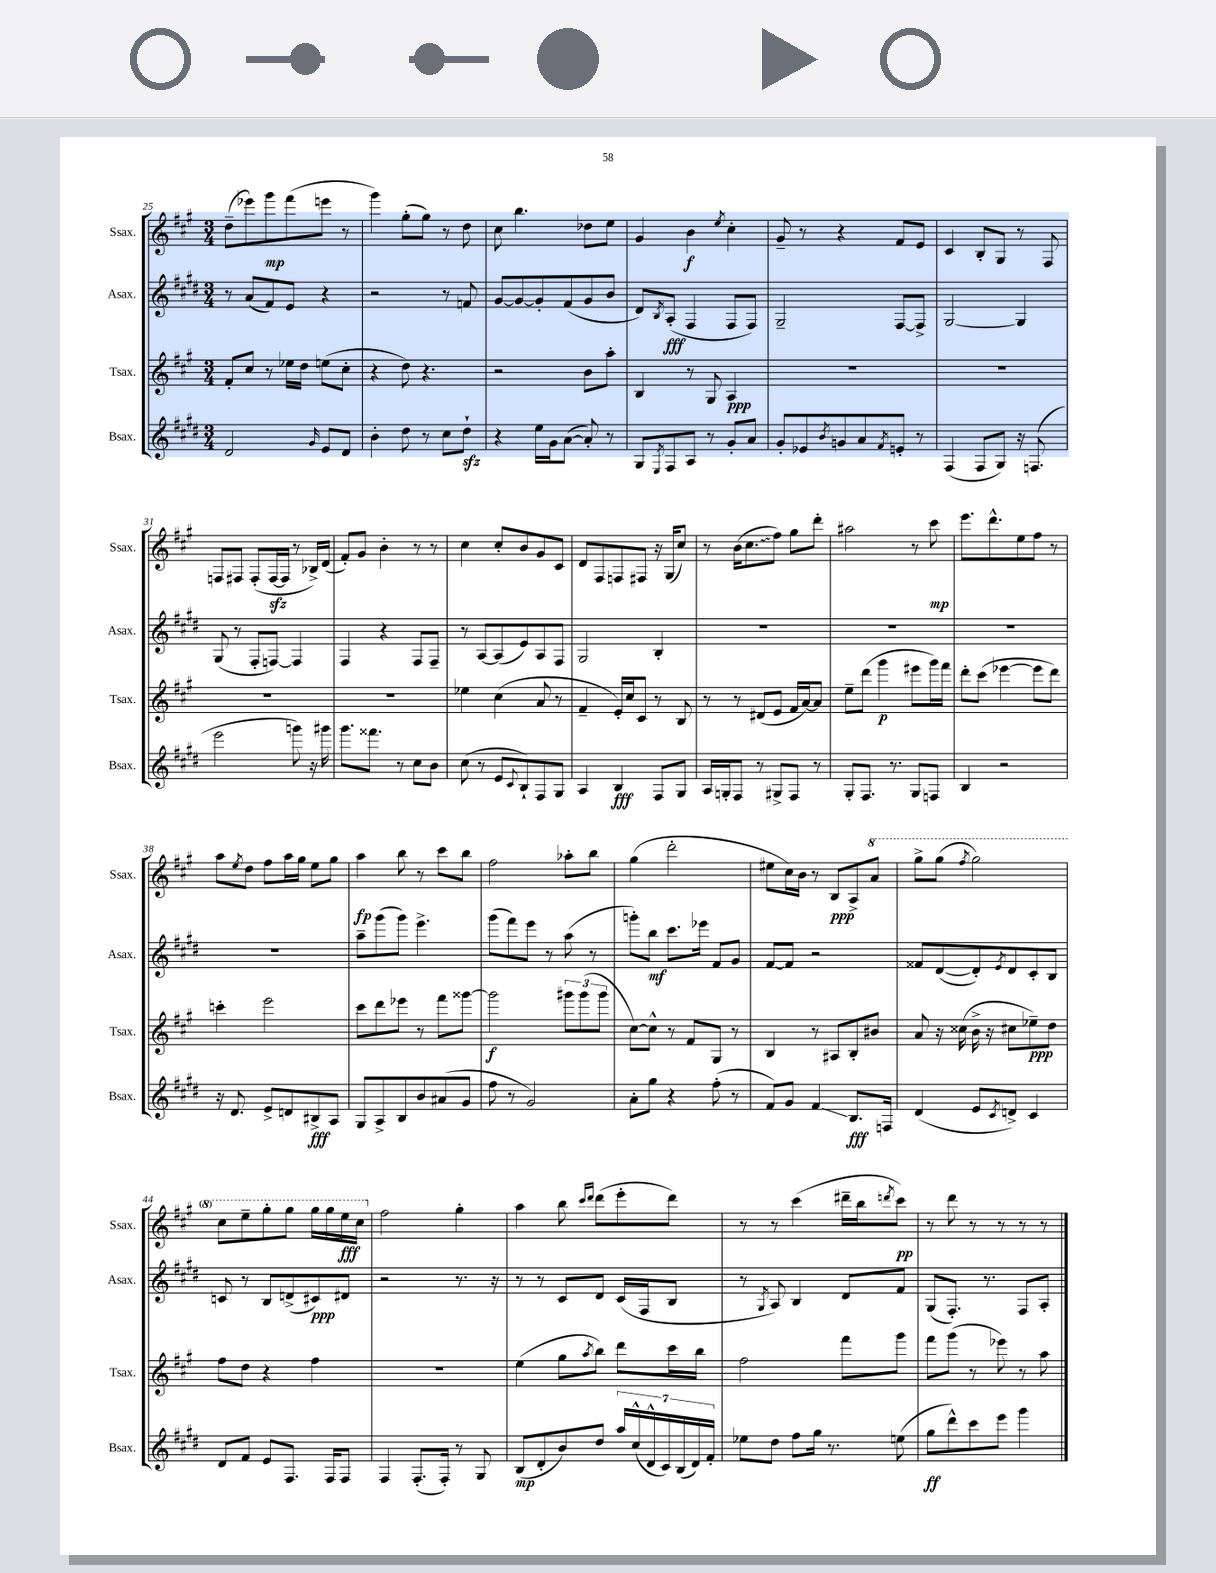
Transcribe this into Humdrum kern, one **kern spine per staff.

**kern	**kern	**kern	**kern
*staff4	*staff3	*staff2	*staff1
*clefG2	*clefG2	*clefG2	*clefG2
*k[f#c#g#d#]	*k[f#c#g#]	*k[f#c#g#d#]	*k[f#c#g#]
*M3/4	*M3/4	*M3/4	*M3/4
2d#	8f#'	8r	(8dd~
.	8cc#	(8a	8eee-)
.	8r	8f#)	8ggg#
.	16ee-	8e	(8fff#
.	16dd	.	.
16qqg#	.	.	.
8e	(8ee	4r	8eee
8d#	8cc#'	.	8r
=	=	=	=
4b'	4r	2r	4ggg#)
8dd#	8dd)	.	(8gg#'
8r	4.r	.	8gg#)
8cc#	.	8r	8r
8dd#`	.	8f	8dd
=	=	=	=
4r	2r	[8g#	8cc#
.	.	8g#_	4.bb
16ee	.	8g#']	.
16g#	.	.	.
([8a	.	(8f#	.
8a'])	8b	8g#	8dd-
8r	8aa'	8b	8ee
=	=	=	=
8G#	4B	8d#)	4g#
8qE	.	8qB	.
8F#	.	(8A'	.
8A	8r	4F#	4b
8r	8G#	.	.
.	.	.	8qee
8g#'	4A	8F#	4cc#'
8a	.	8F#)	.
=	=	=	=
8g#'	2.r	2G#~	8g#~
8e-	.	.	8r
8qb	.	.	.
8g	.	.	4r
8a	.	.	.
8qf#	.	.	.
8e'	.	[8F#	8f#
8r	.	8F#^]	8e
=	=	=	=
(4F#	2.r	[2G#	4c#
8F#	.	.	8B'
8G#)	.	.	8G#
16r	.	4G#]	8r
(8.F	.	.	.
.	.	.	8F#
=	=	=	=
2eee	2.r	(8G#	8F
.	.	8r	8F#
.	.	8F#'	(8F#'
.	.	[8F)	[16F#
.	.	.	16F#]
8ggg)	.	4F]	8r
16r	.	.	16B-^)
16ggg#	.	.	(16d
=	=	=	=
8.ggg#	2.r	4F#	8f#')
.	.	.	8g#
8.fff##	.	.	.
.	.	4r	4b'
8r	.	.	.
8cc#	.	8F#	8r
8b	.	8F#~	8r
=	=	=	=
(8cc#	4ee-	8r	4cc#
8r	.	[8A	.
8e	(4cc#	(8A]	8cc#'
8qqc#	.	.	.
8B`)	.	8e)	8b
8F#	8a	8A	8g#
8G#	8r	8F#	8c#
=	=	=	=
4A	4f#~	2G#	8d
.	.	.	8F#
4B	16e')	.	8F
.	16cc#	.	.
.	8c#	.	8F#
8F#	8r	4B'	16r
.	.	.	(16G#
8G#	8B	.	8cc#)
=	=	=	=
16A	8r	2.r	8r
16G'	.	.	.
8F#	8r	.	(16b
.	.	.	8.cc#
8r	(8d#	.	.
8G#^	8e	.	8ff#)
8F#	16f#	.	8gg#
.	[16a)	.	.
8r	8a]	.	8ddd'
=	=	=	=
8G#'	8ee~	2.r	2aa#
8.F#	(8ddd	.	.
.	4ggg#	.	.
8.r	.	.	.
8G#	8eee#	.	8r
8F	16ggg#)	.	8ccc#
.	16fff#	.	.
=	=	=	=
4B	8ddd'	2.r	8.eee
.	(8ccc#	.	.
.	.	.	8.ddd^^
2r	[4eee-	.	.
.	.	.	8ee
.	8eee-]	.	8ff#
.	8ddd)	.	8r
=	=	=	=
16r	4ccc'	2.r	8aa
8.d#	.	.	.
.	.	.	8qee
.	.	.	8dd
8e^	2eee	.	8ff#
8d	.	.	16aa
.	.	.	16gg#
8B#^	.	.	8ee
8A	.	.	8gg#
=	=	=	=
8G#	8ccc#	8aa~	4aa
8A^	8ddd	(8ggg#	.
8B	8eee-	8ggg#)	8bb
8b	8r	4.eee^	8r
(8a#	8fff#	.	8ccc#
8g#	[8ggg##	.	8bb
=	=	=	=
8ff#	2ggg##]	(8ggg#	2ff#
8r	.	8fff#)	.
2g#)	.	8eee	.
.	.	8r	.
.	12ggg#	(8aa	8aa-'
.	(12ggg#	.	.
.	.	8r	8bb
.	12ggg#	.	.
=	=	=	=
8a'	[8cc#)	8ggg')	(4gg#
8gg#	8cc#^^]	8bb	.
4r	8r	8.ccc#	2ddd'
.	8f#	.	.
.	.	16eee-	.
(8ff#'	8G#	8f#	.
8r	8r	8g#	.
=	=	=	=
8f#)	4B	[8f#	8ee#
8g#	.	8f#]	16cc#)
.	.	.	16b
4f#	8r	2r	8r
.	8A#	.	8B
8.B	8B'	.	8A^
.	8b#	.	8aa
16F	.	.	.
=	=	=	=
(4d#	8a	8f##	8ggg#^
.	16r	([8d#	(8ggg#
.	(16cc##	.	.
.	.	.	8qfff#
8e	16b^	8d#'])	2ggg#)
.	16r	.	.
8qc#	.	8qe	.
8d^)	8cc#	8d#	.
4c#	8ee-~)	8c#'	.
.	8dd	8B	.
=	=	=	=
8d#	8ff#	8c	8ccc#
8f#	8dd	8r	8eee~
8e	4r	8B	8ggg#'
8.F#	.	(8d^	8ggg#
.	4ff#	8c#)	16ggg#
16F#	.	.	16ggg#
8F#	.	8d#	16eee
.	.	.	16ccc#
=	=	=	=
4F#	2.r	2r	2ff#
(8.F#'	.	.	.
16F#')	.	.	.
8r	.	8.r	4gg#'
8G#	.	.	.
.	.	16r	.
=	=	=	=
(8B	(4ee	8r	4aa
8d#'	.	8r	.
8b)	8gg#	8c#	8bb
.	.	.	16qqccc#
.	8qaa	.	16qqddd
8dd#	8bb)	8d#	(8ddd
28aa	8ddd	(16c#	8eee'
(28cc#^^	.	.	.
.	.	16F#	.
28d#^^	.	.	.
28c#)	.	.	.
.	16ccc#	8B	8ddd)
(28B	.	.	.
28d#)	.	.	.
.	16bb	.	.
28f#'	.	.	.
=	=	=	=
8ee-	2ff#	8r	8r
.	.	8qG#	.
8dd#	.	8A)	8r
8ff#	.	4B	(4ccc#
16gg#	.	.	.
8.r	.	.	.
.	8fff#	8d#	16ddd#~
.	.	.	16bb
.	.	.	8qddd
(8ee	8ggg#	8f#	8ccc#)
=	=	=	=
8gg#	8fff#	(8G#	8r
8ddd#^^)	(8ggg#	8.F#')	8ddd
8ccc#	8r	.	8r
.	.	8.r	.
8eee	8eee-)	.	8r
4ggg#	8r	8F#	8r
.	8aa	8A'	8r
==	==	==	==
*-	*-	*-	*-
